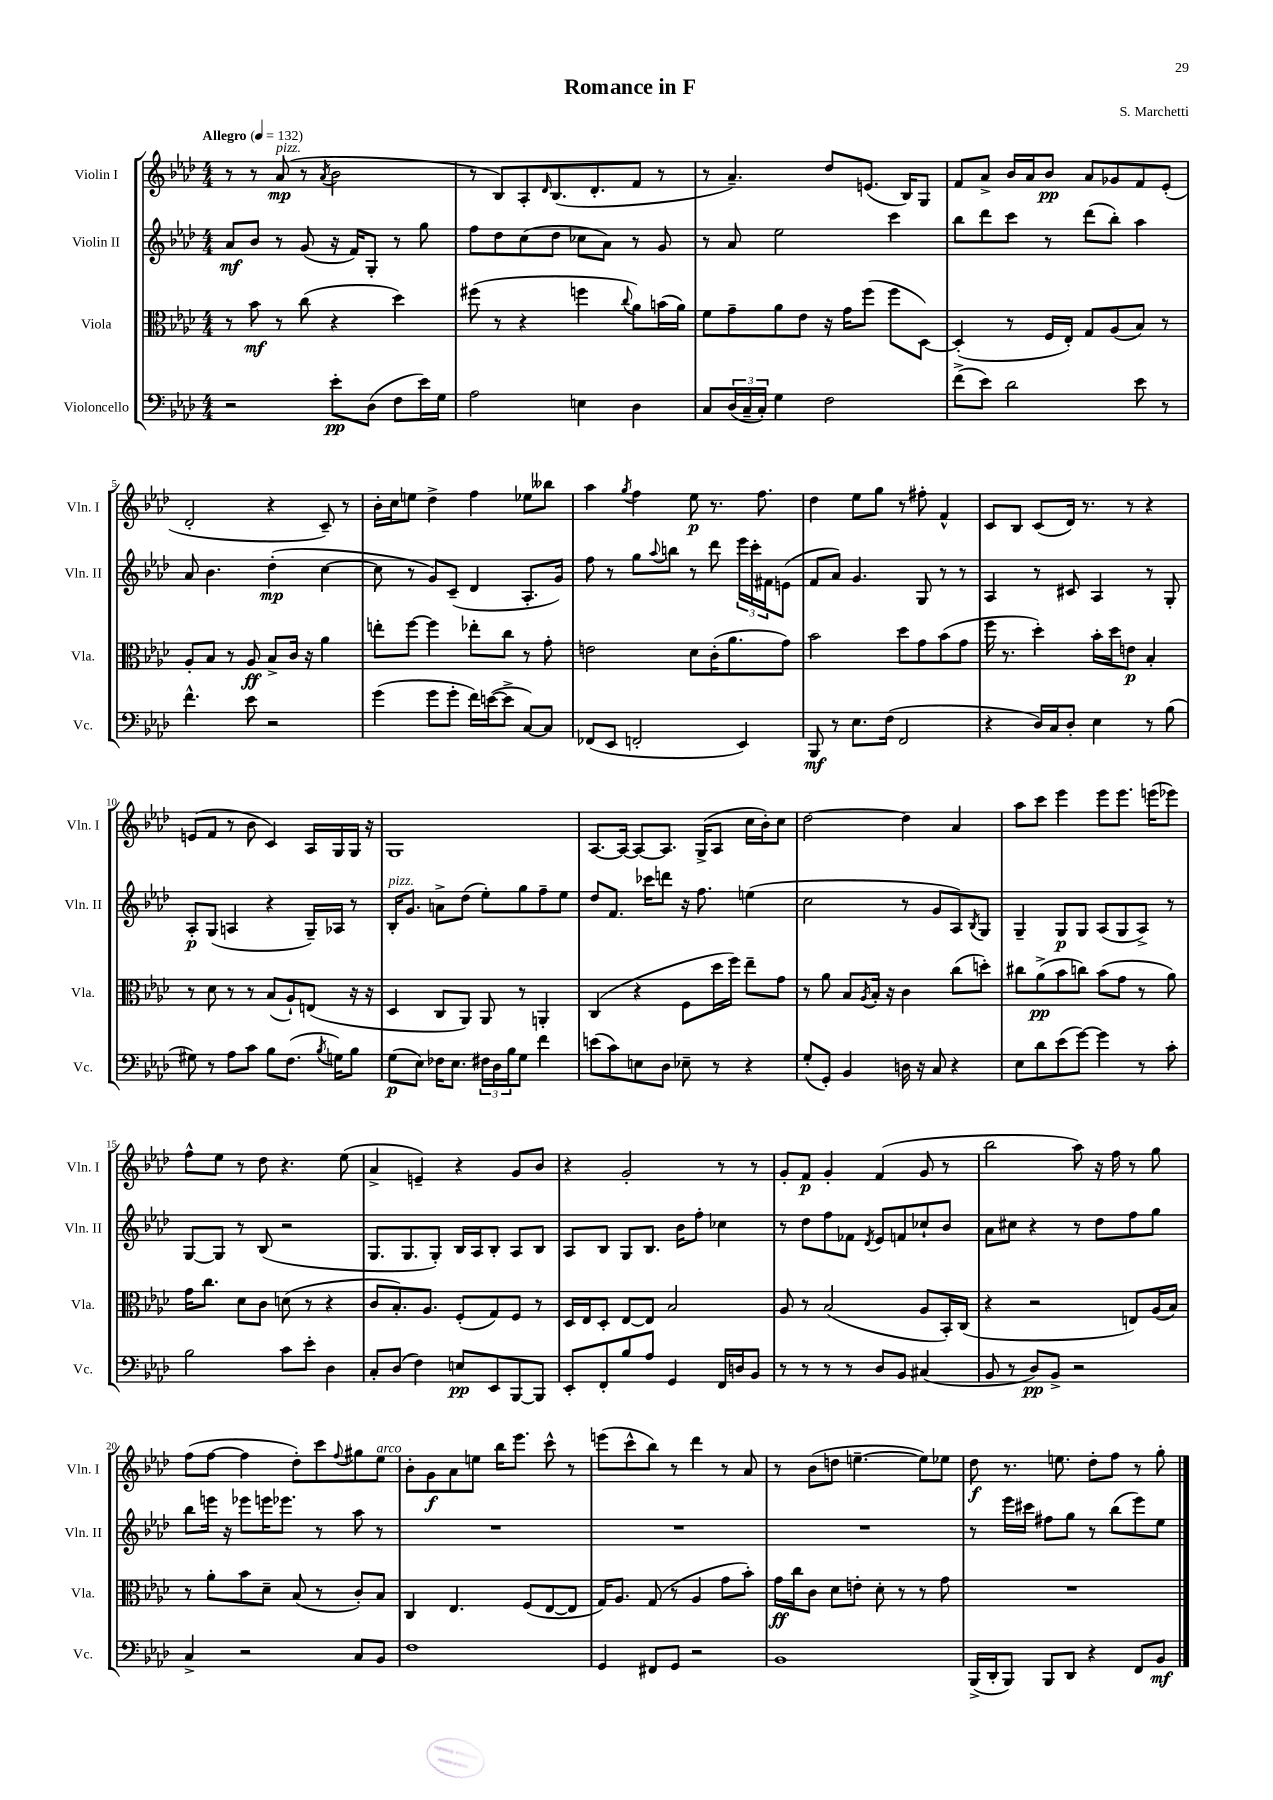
\header { title = "Romance in F" composer = "S. Marchetti" }
<<
\new StaffGroup <<
\new Staff = "s0" \with { instrumentName = "Violin I" shortInstrumentName = "Vln. I" } {
    \clef treble \key aes \major \numericTimeSignature \time 4/4 \tempo "Allegro" 4 = 132
    r8 r8 aes'8\mp^\markup { \italic "pizz." }( r8 \acciaccatura { aes'8 } bes'2 |
    r8 bes8) aes8-. \grace { des'16 } bes8.( des'8.-. f'8 r8 |
    r8 aes'4.--) des''8 e'8.( bes16) g8 |
    f'8 aes'8-> bes'16 aes'16 bes'8\pp aes'8 ges'8 f'8 ees'8-.( |
    des'2-. r4 c'8--) r8 |
    bes'16-. c''16 e''8 des''4-> f''4 ees''8 beses''8 |
    aes''4 \acciaccatura { g''8 } f''4 ees''8\p r8. f''8. |
    des''4 ees''8 g''8 r8 fis''8-. f'4-^ |
    c'8 bes8 c'8( des'16) r8. r8 r4 |
    e'8( f'8 r8 bes'8 c'4) aes16 g16 g16 r16 |
    g1 |
    aes8.~ aes16~ aes8~ aes8. g16->( aes8 c''16 bes'16-.) c''8 |
    des''2~ des''4 aes'4 |
    aes''8 c'''8 ees'''4 ees'''8 ees'''8. e'''16( ees'''8) |
    f''8-^ ees''8 r8 des''8 r4. ees''8( |
    aes'4-> e'4--) r4 g'8 bes'8 |
    r4 g'2-. r8 r8 |
    g'8-. f'8\p g'4-. f'4( g'8 r8 |
    bes''2 aes''8) r16 f''16 r8 g''8 |
    f''8( f''8~ f''4 des''8-.) c'''8 \appoggiatura { f''8 } gis''8 ees''8^\markup { \italic "arco" } |
    bes'8-. g'8\f aes'8 e''8 bes''16 ees'''8. c'''8-^ r8 |
    e'''8( c'''8-^ bes''8) r8 des'''4 r8 aes'8 |
    r8 bes'8( d''8 e''4.~-- e''8) ees''8 |
    des''8\f r8. e''8. des''8-. f''8 r8 g''8-. \bar "|." |
}
\new Staff = "s1" \with { instrumentName = "Violin II" shortInstrumentName = "Vln. II" } {
    \clef treble \key aes \major \numericTimeSignature \time 4/4
    aes'8\mf bes'8 r8 g'8( r16 f'16) g8-. r8 g''8 |
    f''8 des''8 c''8( des''8 ces''8 aes'8) r8 g'8 |
    r8 aes'8 ees''2 c'''4 |
    bes''8 des'''8 c'''8 r8 des'''8( bes''8-.) aes''4 |
    aes'8 bes'4. des''4-.\mp( c''4~ |
    c''8 r8 g'8) c'8--( des'4 aes8.-. g'16) |
    f''8 r8 g''8 \appoggiatura { aes''8 } b''8 r8 des'''8 \tuplet 3/2 { ees'''16 c'''16-. fis'16 } e'8( |
    f'8 aes'8) g'4. g8 r8 r8 |
    aes4 r8 cis'8 aes4 r8 g8-. |
    aes8-.\p g8( a4 r4 g16--) aes16 r8 |
    bes16-.^\markup { \italic "pizz." } g'8. a'8-> des''8( ees''8-.) g''8 f''8-- ees''8 |
    des''8 f'8. ces'''16 d'''8 r16 f''8. e''4( |
    c''2 r8 g'8 aes8) \acciaccatura { bes8 } g8 |
    g4-- g8\p g8 aes8( g8 aes8->) r8 |
    g8~ g8 r8 bes8( r2 |
    g8. g8. g8-.) bes16 aes16 bes8-. aes8 bes8 |
    aes8 bes8 g8 bes8. bes'16 f''8-. ces''4 |
    r8 des''8 f''8 fes'8 \acciaccatura { des'8 } ees'8 f'8 ces''8-! bes'8 |
    aes'8 cis''8 r4 r8 des''8 f''8 g''8 |
    bes''8 e'''16 r16 ees'''8 e'''16 ees'''8. r8 aes''8 r8 |
    R1 |
    R1 |
    R1 |
    r8 ees'''16 cis'''16 fis''8 g''8 r8 bes''8( ees'''8) ees''8 \bar "|." |
}
\new Staff = "s2" \with { instrumentName = "Viola" shortInstrumentName = "Vla." } {
    \clef alto \key aes \major \numericTimeSignature \time 4/4
    r8 bes'8\mf r8 c''8( r4 des''4) |
    fis''8( r8 r4 f''4 \appoggiatura { c''8 } aes'8) b'16( aes'16) |
    f'8 g'8-- aes'8 ees'8 r16 g'16 f''8( f''8 des8~) |
    des4-.( r8 f16 ees16-.) g8 aes8( bes8) r8 |
    aes8-. bes8 r8 aes8\ff bes8-> c'16 r16 aes'4 |
    e''8-. f''8~ f''4 ees''8-. c''8 r8 g'8-. |
    e'2 des'8 c'16-.( aes'8. g'8) |
    bes'2 des''8 g'8 bes'8( g'8 |
    f''16 r8. des''4-.) bes'16-. des''16 e'8\p bes4-. |
    r8 des'8 r8 r8 bes8( aes8-!) e8( r16 r16 |
    des4 c8 aes,8) aes,8 r8 a,4-. |
    c4( r4 f8 des''16 f''16) ees''8-- g'8 |
    r8 aes'8 bes8 \acciaccatura { aes8 } bes16-. r16 c'4 c''8( d''8-.) |
    cis''8 aes'8->\pp( bes'8 c''8) bes'8( g'8 r8 aes'8) |
    g'16 c''8. des'8 c'8 d'8( r8 r4 |
    c'8 bes8.-.) aes8. f8-.( g8) f8 r8 |
    des16 ees16 des8-. ees8~ ees8 bes2 |
    aes8 r8 bes2( aes8 bes,16-.) c16( |
    r4 r2 e8) aes16( bes16) |
    r8 aes'8-. bes'8 des'8-- bes8( r8 c'8-.) bes8 |
    c4 ees4. f8( ees8~ ees8 |
    g16) aes8. g8( r8 aes4 g'8 bes'8-.) |
    g'16\ff c''16 c'8 des'8 e'8-. des'8-. r8 r8 g'8 |
    R1 \bar "|." |
}
\new Staff = "s3" \with { instrumentName = "Violoncello" shortInstrumentName = "Vc." } {
    \clef bass \key aes \major \numericTimeSignature \time 4/4
    r2 ees'8-.\pp des8( f8 ees'16) g16 |
    aes2 e4 des4 |
    c8 \tuplet 3/2 { des16( c16-- c16-.) } g4 f2 |
    f'8->( ees'8) des'2 ees'8 r8 |
    f'4.-^ ees'8 r2 |
    g'4( g'8 g'8-. f'16) e'16~( e'8-> c8~) c8 |
    fes,8( ees,8 f,2-. ees,4) |
    bes,,8\mf r8 ees8. f16( f,2 |
    r4 des16) c16 des8-. ees4 r8 bes8( |
    gis8) r8 aes8 c'8 bes8 f8.( \acciaccatura { bes8 } g16) bes8 |
    g8\p( ees8) fes16 ees8. \tuplet 3/2 { fis16 des16 bes16 } g8 f'4 |
    e'8( c'8) e8 des8 ees8-- r8 r4 |
    g8-.( g,8-.) bes,4 d16 r16 c8 r4 |
    ees8 des'8 ees'8( g'8~) g'4 r8 c'8-. |
    bes2 c'8 ees'8-. des4 |
    c8-. des8( f4) e8\pp ees,8 bes,,8~ bes,,8 |
    ees,8-. f,8-. bes8 aes8 g,4 f,16 d16 bes,8 |
    r8 r8 r8 r8 des8 bes,8 cis4( |
    bes,8 r8 des8\pp) bes,8-> r2 |
    c4-> r2 c8 bes,8 |
    f1 |
    g,4 fis,8 g,8 r2 |
    bes,1 |
    bes,,16->( des,16-. bes,,8) bes,,8 des,8 r4 f,8 bes,8\mf \bar "|." |
}
>>
>>
